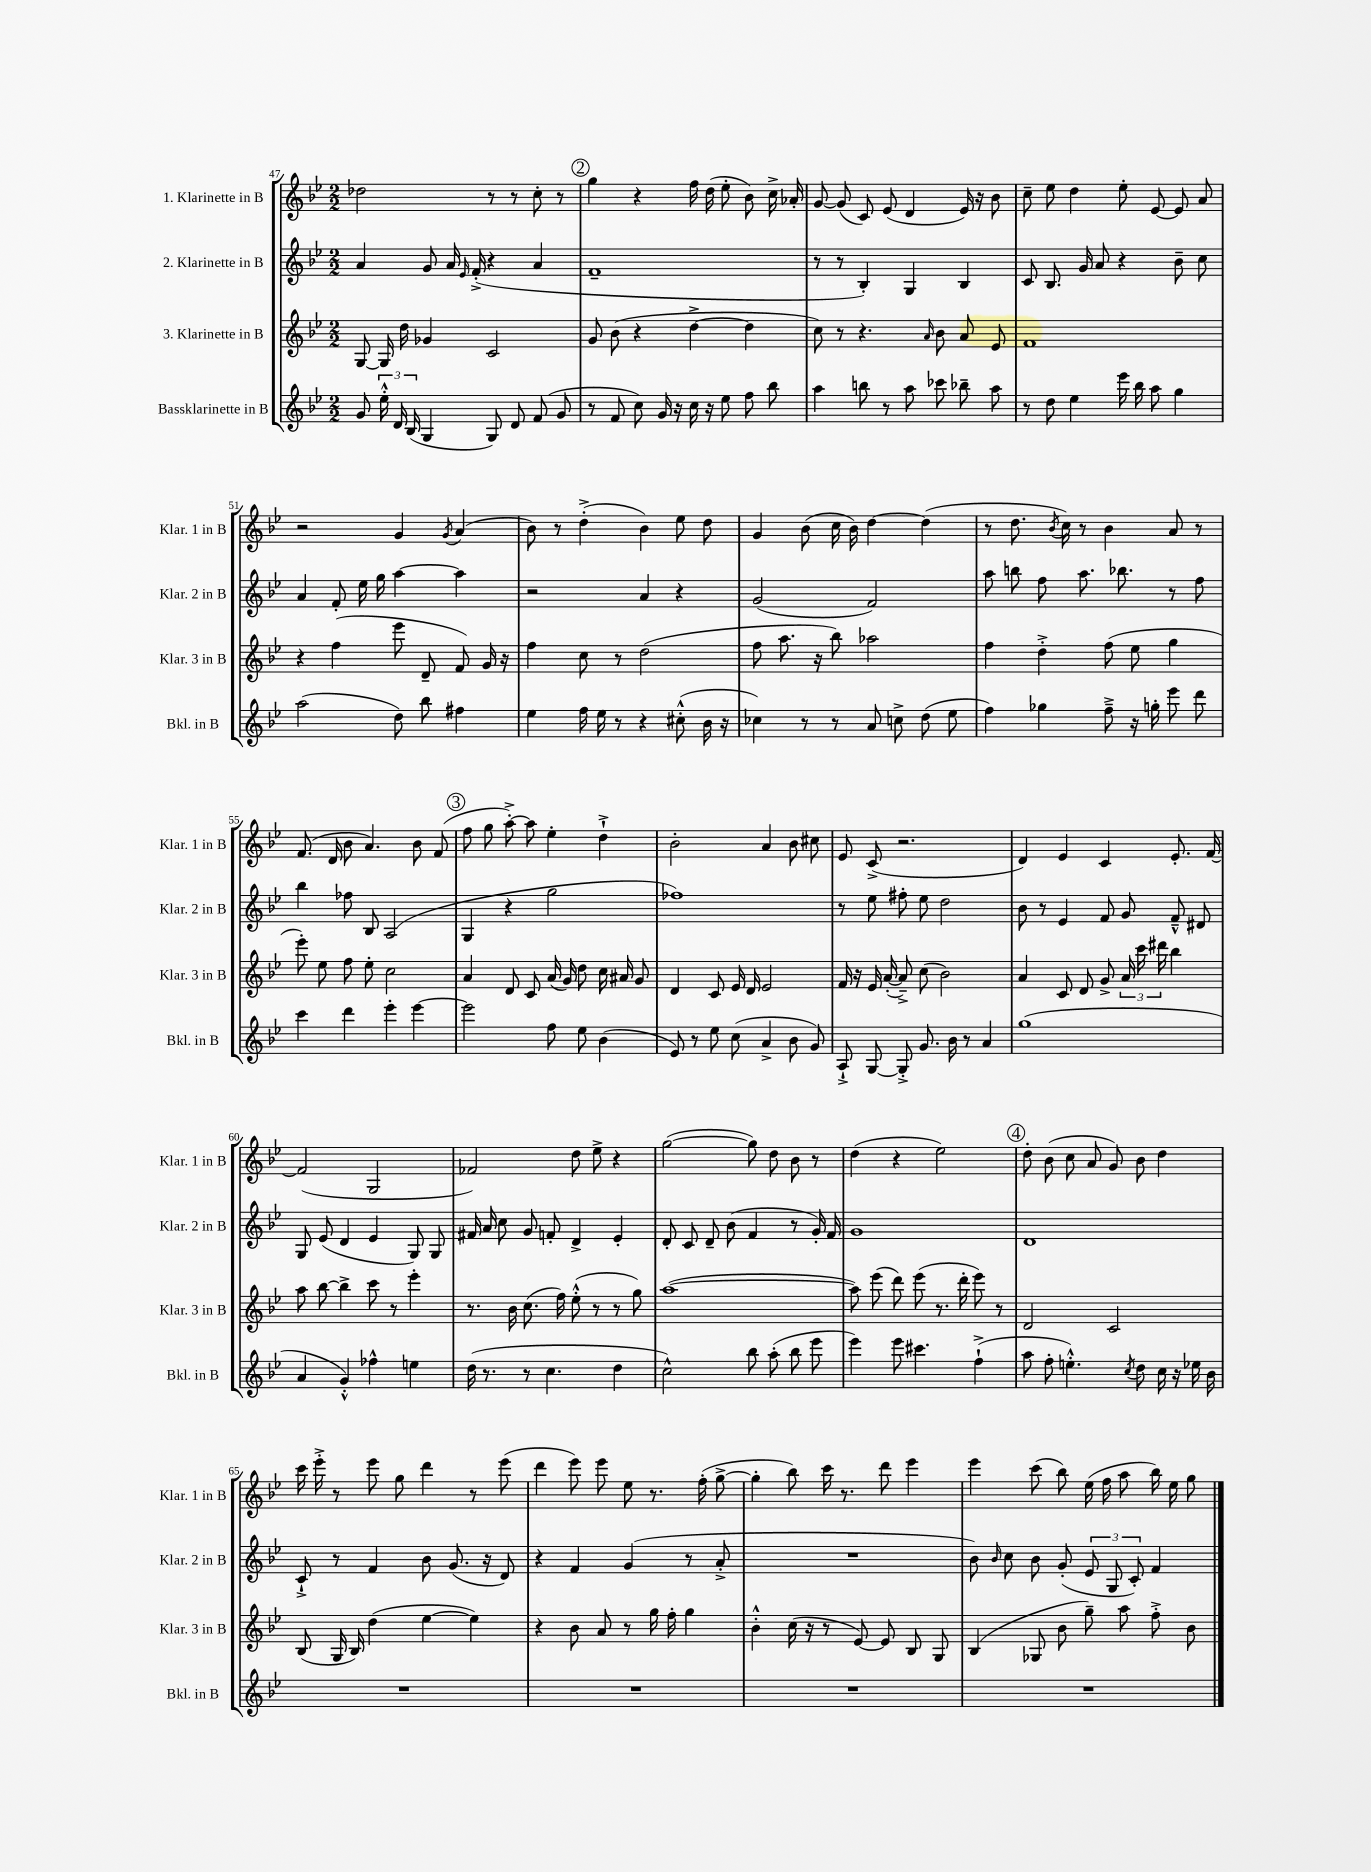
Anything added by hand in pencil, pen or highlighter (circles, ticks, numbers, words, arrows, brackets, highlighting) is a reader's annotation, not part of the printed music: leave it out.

**kern	**kern	**kern	**kern
*part4	*part3	*part2	*part1
*staff4	*staff3	*staff2	*staff1
*I"Bassklarinette in B	*I"3. Klarinette in B	*I"2. Klarinette in B	*I"1. Klarinette in B
*I'Bkl. in B	*I'Klar. 3 in B	*I'Klar. 2 in B	*I'Klar. 1 in B
*clefG2	*clefG2	*clefG2	*clefG2
*k[b-e-]	*k[b-e-]	*k[b-e-]	*k[b-e-]
*M2/2	*M2/2	*M2/2	*M2/2
=47	=47	=47	=47
8g/	[8G/	4a/	2dd-X\
24ee-'^^\	16G/]	.	.
24d/	.	.	.
.	16dd\	.	.
(24B-/	.	.	.
4G/	4g-X/	8g/	.
.	.	16a/	.
.	.	16qqe-/	.
.	.	(16f'^/	.
8G/)	2c/	4r	8r
8d/	.	.	8r
(8f/	.	4a/	8cc'\
8g/	.	.	8r
!!LO:REH:place=s1:t=2
=48	=48	=48	=48
8r	8g/	1f~	4gg\
8f/	(8b-\	.	.
8cc\)	4r	.	4r
16g/	.	.	.
16r	.	.	.
16cc\	[4dd^\	.	16ff\
16r	.	.	(16dd\
8ee-\	.	.	8ee-'\
8ff\	4dd\]	.	8b-\)
8bb-\	.	.	16cc^\
.	.	.	16a-X'/
=49	=49	=49	=49
4aa\	8cc\)	8r	[8g/
.	8r	8r	(8g/]
8bbn\	4.r	4B-'/)	8c/)
8r	.	.	(8e-/
8aa\	.	4G/	4d/
.	16qqa/	.	.
8ccc-X\	8b-\	.	.
8bb-X~\	8a/	4B-/	16e-/)
.	.	.	16r
8aa\	8e-/	.	8b-\
=50	=50	=50	=50
8r	1f	8c/	8cc~\
8dd\	.	8.B-/	8ee-\
4ee-\	.	.	4dd\
.	.	16g/	.
.	.	8a/	.
16eee-\	.	4r	8ee-'\
16bb-\	.	.	.
8aa\	.	.	[8e-/
4gg\	.	8b-~\	8e-/]
.	.	8cc\	8a/
!!LO:LB:g=z
=51	=51	=51	=51
(2aa\	4r	4a/	2r
.	(4ff\	8f'/	.
.	.	16ee-\	.
.	.	16gg\	.
8dd\)	8eee-\	[4aa\	4g/
8bb-\	8d~/	.	.
.	.	.	8qg/
4ff#X\	8f/)	4aa\]	(4a/
.	16g/	.	.
.	16r	.	.
=52	=52	=52	=52
4ee-\	4ff\	2r	8b-\)
.	.	.	8r
16ff\	8cc\	.	(4dd'^\
16ee-\	.	.	.
8r	8r	.	.
4r	(2dd\	4a/	4b-\)
(8cc#X'^^\	.	4r	8ee-\
16b-\	.	.	8dd\
16r	.	.	.
=53	=53	=53	=53
4cc-X\)	8ff\	(2g/	4g/
.	8.aa\	.	.
8r	.	.	(8b-\
.	16r	.	.
8r	8bb-\)	.	16cc\
.	.	.	16b-\)
8a/	2aa-X\	2f/)	[4dd\
8ccn^\	.	.	.
(8dd\	.	.	(4dd\]
8ee-\	.	.	.
=54	=54	=54	=54
4ff\)	4ff\	8aa\	8r
.	.	8bbn\	8.dd\
4gg-X\	4dd'^\	8ff\	.
.	.	.	8qb-/
.	.	.	16cc\)
.	.	8.aa\	8r
8ff~^\	(8ff\	.	4b-\
.	.	8.bb-X\	.
16r	8ee-\	.	.
16ggn'\	.	.	.
8eee-\	4gg\	8r	8a/
8ddd\	.	8ff\	8r
!!LO:LB:g=z
=55	=55	=55	=55
4ccc\	8eee-'\)	4bb-\	(8.f/
.	8ee-\	.	.
.	.	.	16d/
4ddd\	8ff\	8ff-X\	8b-\
.	8ee-'\	8B-/	4.a/)
4eee-'\	2cc\	(2A/	.
[4eee-\	.	.	8b-\
.	.	.	(8f/
!!LO:REH:place=s1:t=3
=56	=56	=56	=56
2eee-\]	4a/	4G/	8ff\
.	.	.	8gg\
.	8d/	4r	[8aa'^\)
.	8c/	.	8aa\]
8ff\	(16a/	2gg\	4ee-'\
.	16g/)	.	.
8ee-\	8dd\	.	.
(4b-\	16cc\	.	4dd`^\
.	16a#X/	.	.
.	8g/	.	.
=57	=57	=57	=57
8e-/)	4d/	1ff-X)	2b-'\
8r	.	.	.
8ee-\	8c/	.	.
(8cc\	16e-/	.	.
.	16d/	.	.
4a^/	2e-/	.	4a/
8b-\	.	.	8b-\
8g/)	.	.	8cc#X\
=58	=58	=58	=58
8A`^/	16f/	8r	8e-/
.	16r	.	.
[8G/	16e-/	8ee-\	(8c^/
.	([16a'/	.	.
8G'^/]	8a~^/])	8ff#X'\	2.r
8.g/	(8cc\	8ee-\	.
.	2b-\)	2dd\	.
16b-\	.	.	.
8r	.	.	.
4a/	.	.	.
=59	=59	=59	=59
(1gg	4a/	8b-\	4d/)
.	.	8r	.
.	8c/	4e-/	4e-/
.	8d/	.	.
.	8g^/	8f/	4c/
.	24a/	8g/	.
.	24ccc\	.	.
.	24ddd#X\	.	.
.	4bb-\	8f~^^/	8.e-'/
.	.	8d#X/	.
.	.	.	[16f/
!!LO:LB:g=z
=60	=60	=60	=60
4a/	8aa\	8G/	(2f/]
.	[8bb-\	(8e-/	.
4g'^^/)	4bb-^\]	4d/	.
4ff-X^^\	8ccc\	4e-/	2G/
.	8r	.	.
4een\	4eee-'\	8G/)	.
.	.	8G/	.
=61	=61	=61	=61
(16dd\	8.r	16f#X/	2f-X/)
8.r	.	16a/	.
.	.	8cc\	.
.	16b-\	.	.
8r	(8.cc\	8g/	.
4.cc\	.	8fn'/	.
.	16ff\)	.	.
.	(8ee-'^^\	4d^/	8dd\
.	8r	.	8ee-^\
4dd\	8r	4e-'/	4r
.	8gg\)	.	.
=62	=62	=62	=62
2cc^^\)	([1aa	8d'/	([2gg\
.	.	8c/	.
.	.	8d~/	.
.	.	(8b-\	.
8bb-\	.	4f/	8gg\])
(8aa'\	.	.	8dd\
8bb-\	.	8r	8b-\
8eee-\	.	16g'/)	8r
.	.	16f/	.
=63	=63	=63	=63
4eee-\)	8aa\])	1g	(4dd\
.	(8eee-\	.	.
8eee-\	8ddd\)	.	4r
4.ccc#X\	(8eee-\	.	.
.	8.r	.	2ee-\)
.	16ddd'\	.	.
(4ff`^\	8eee-\)	.	.
.	8r	.	.
!!LO:REH:place=s1:t=4
=64	=64	=64	=64
8aa\	2d/	1d	8dd'\
8ff'\	.	.	(8b-\
4.een'^^\)	.	.	8cc\
.	.	.	8a/
.	2c/	.	8g/)
8qcc/	.	.	.
8dd\	.	.	8b-\
16cc\	.	.	4dd\
16r	.	.	.
16ee-X\	.	.	.
16b-\	.	.	.
!!LO:LB:g=z
=65	=65	=65	=65
1r	(8B-/	8c`^/	16ccc\
.	.	.	16eee-'^\
.	16G/	8r	8r
.	16B-/)	.	.
.	(4dd\	4f/	8eee-\
.	.	.	8gg\
.	[4ee-\	8b-\	4ddd\
.	.	(8.g/	.
.	4ee-\])	.	8r
.	.	16r	.
.	.	8d/)	(8eee-\
=66	=66	=66	=66
1r	4r	4r	4ddd\
.	8b-\	4f/	8eee-\)
.	8a/	.	8eee-\
.	8r	(4g/	8ee-\
.	16gg\	.	8.r
.	16ff'\	.	.
.	4gg\	8r	.
.	.	.	(16ff'\
.	.	8a'^/	[8gg^\
=67	=67	=67	=67
1r	4b-'^^\	1r	4gg'\]
.	(16cc\	.	8bb-\)
.	16r	.	.
.	8r	.	16ccc\
.	.	.	8.r
.	[8e-/)	.	.
.	8e-/]	.	8ddd\
.	8B-/	.	4eee-\
.	8G/	.	.
=68	=68	=68	=68
1r	(4B-/	8b-\)	4eee-\
.	.	16qqb-/	.
.	.	8cc\	.
.	8G-X/	8b-\	(8ccc\
.	8b-\	(8g'/	8bb-\)
.	8gg~\)	12e-/	(16ee-\
.	.	.	16ff\
.	.	12G/	.
.	8aa\	.	8aa\
.	.	12c'/)	.
.	8ff'^\	4f/	16bb-\)
.	.	.	16ee-\
.	8b-\	.	8gg\
==	==	==	==
*-	*-	*-	*-
